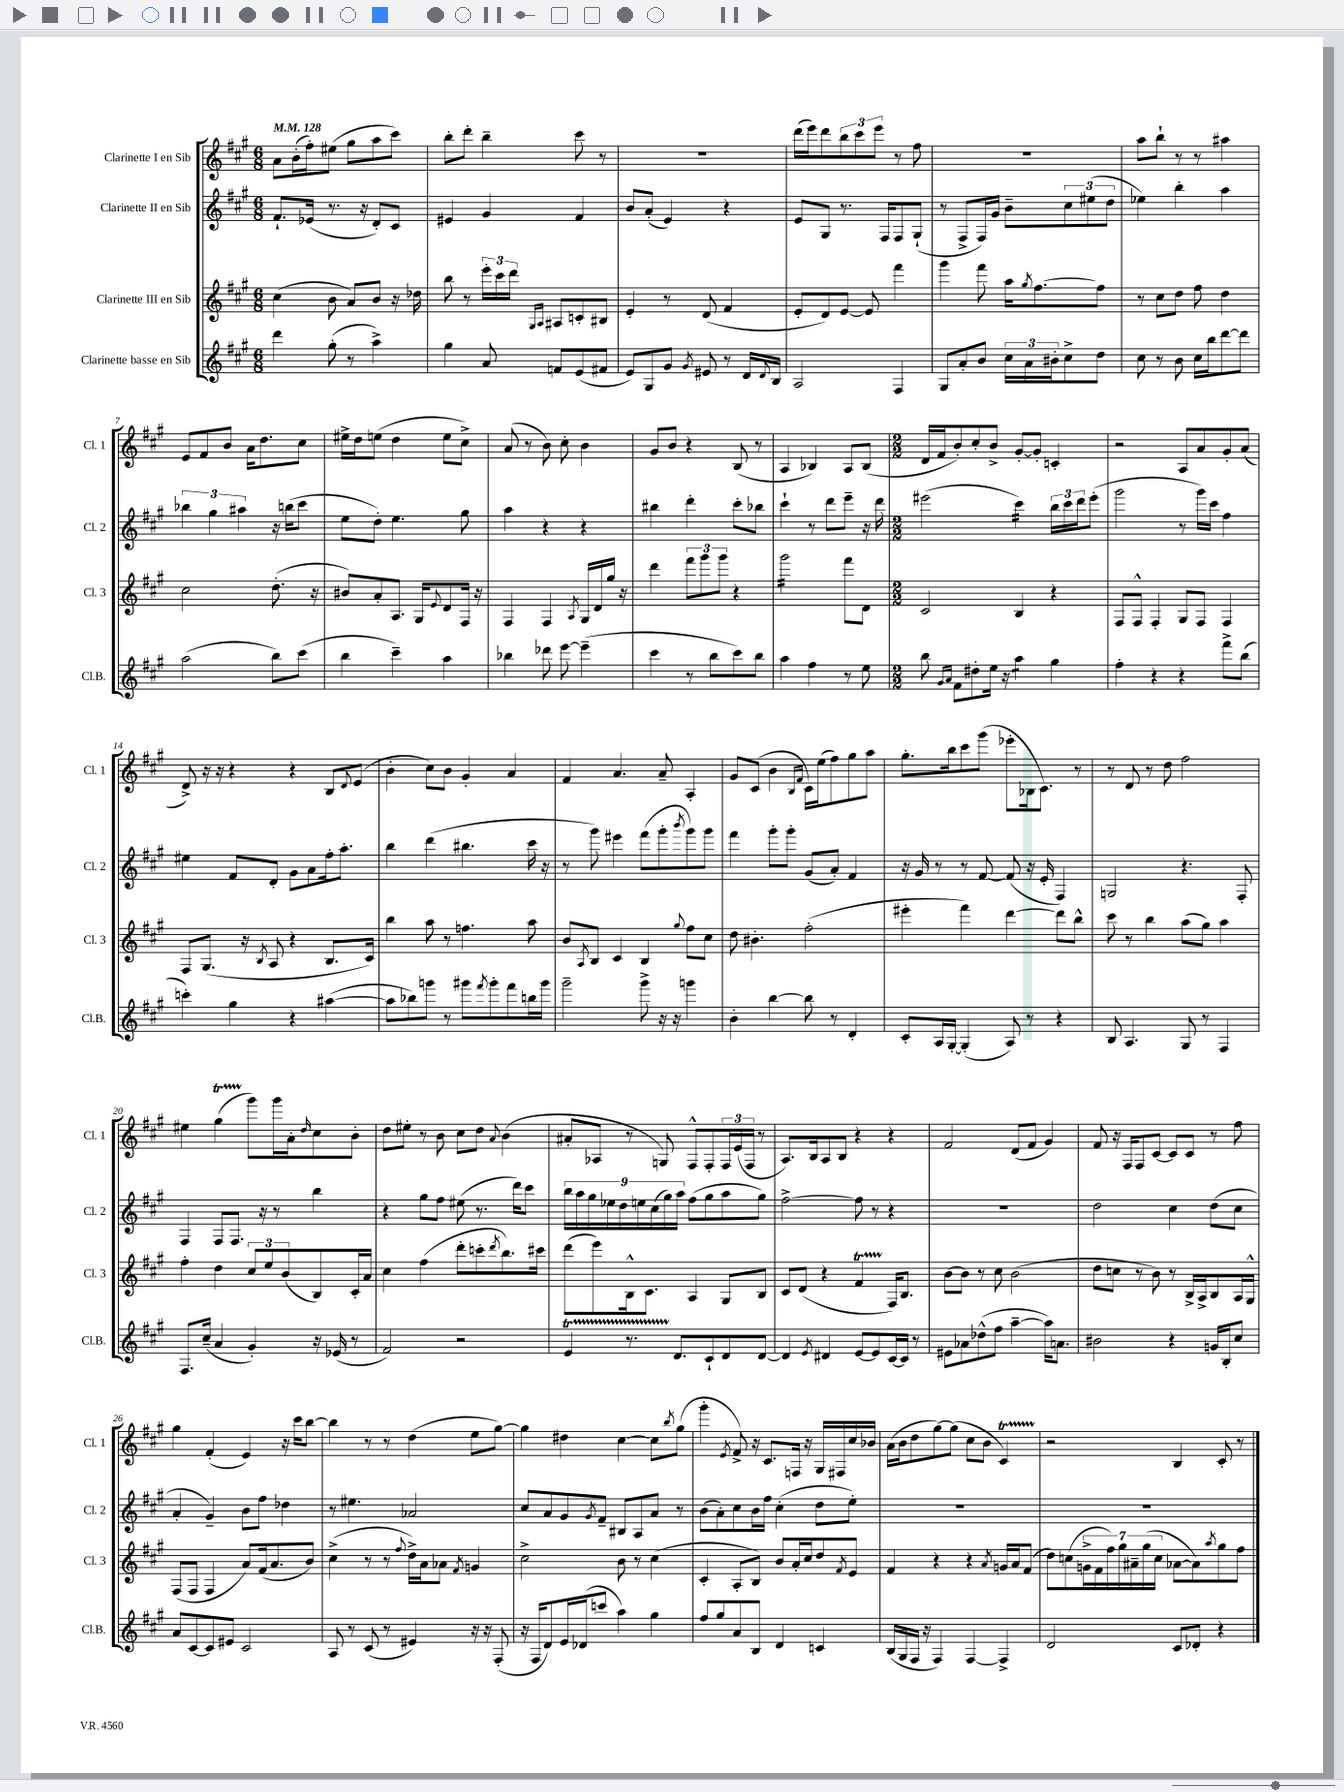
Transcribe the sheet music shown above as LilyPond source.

<<
\new StaffGroup <<
\new Staff = "s0" \with { instrumentName = "Clarinette I en Sib" shortInstrumentName = "Cl. 1" } {
    \clef treble \key a \major \numericTimeSignature \time 6/8 \tempo 4 = 128
    a'8 b'16-.( fis''16-.) eis''8( gis''8 a''8 cis'''8) |
    b''8-. d'''8-. b''4-- cis'''8 r8 |
    r2. |
    d'''16( e'''16) d'''8 \tuplet 3/2 { b''8 cis'''8 e'''8 } r8 fis''8 |
    R2. |
    a''8 b''8-! r8 r8 ais''4 |
    e'8 fis'8 b'8 a'16 d''8. cis''8 |
    eis''16-> d''16 e''8( d''4 e''8 cis''8->) |
    a'8( r8 b'8) cis''8-. b'4 |
    gis'8 b'8 r4 b8( r8 |
    a4 bes4) a8 bes8( |
    \numericTimeSignature \time 2/2 d'16 fis'16 b'8-.) cis''8-. b'8-> gis'8~-. gis'8-. c'4-. |
    r2 a8 a'8 gis'8-. a'8( |
    d'8->) r16 r16 r4 r4 b8 \appoggiatura { d'8 } e'8( |
    b'4-. cis''8) b'8 gis'4-. a'4 |
    fis'4 a'4. a'8-- a4-. |
    gis'8 cis'8( b'4 \grace { b16 fis'16 } cis'16) e''16( fis''8) gis''8 a''8 |
    gis''8.-. b''16 cis'''8 gis'''8( ees'''8-. bes16 cis'8.) r8 |
    r8 d'8 r8 d''8 fis''2 |
    eis''4 gis''4\startTrillSpan( gis'''8\stopTrillSpan) gis'''16 a'16-. \grace { d''16 } cis''8 b'8-. |
    d''8 eis''8-. r8 b'8 cis''8 d''8 \appoggiatura { a'8 } b'4( |
    ais'8-. aes8 r8 g8) fis8-^ fis8-. \tuplet 3/2 { fis16 e'16( fis16 } r8 |
    a8.) b16 a8 b8 r4 r4 |
    fis'2 d'8( fis'8 gis'4) |
    fis'8 r16 fis16 fis8 cis'8~ cis'8 cis'8 r8 fis''8 |
    gis''4 fis'4-.( e'4) r16 cis'''16 b''8~ |
    b''4 r8 r8 d''4( e''8 gis''8~) |
    gis''4 dis''4 cis''4~ cis''8 \acciaccatura { b''8 } gis''8( |
    gis'''4-. \acciaccatura { e'8 } fis'8->) r16 cis'8. f16 r16 gis16 fis16 cis''16 bes'16 |
    a'16( b'16 d''8 gis''8~) gis''8( cis''8 b'8 cis'4\startTrillSpan) |
    r2\stopTrillSpan b4 cis'8-. r8 \bar "|." |
}
\new Staff = "s1" \with { instrumentName = "Clarinette II en Sib" shortInstrumentName = "Cl. 2" } {
    \clef treble \key a \major \numericTimeSignature \time 6/8
    fis'8.-! ees'16( r8. r16 d'8-.) cis'8 |
    eis'4 gis'4 fis'4 |
    b'8 a'8-.( e'4) r4 |
    e'8 gis8 r8. fis16 fis8 gis8-!( |
    r8 fis8-> fis16) gis'16 b'8-- \tuplet 3/2 { cis''8 eis''8( d''8 } |
    ees''4) b''4-. a''4 |
    \tuplet 3/2 { bes''4 gis''4 ais''4 } r16 b''16( cis'''8 |
    e''8 d''8-.) e''4. gis''8 |
    a''4 r4 r4 |
    bis''4 d'''4-. cis'''8-. bes''8 |
    cis'''4-! r8 d'''8 e'''8-- r16 d'''16 |
    \numericTimeSignature \time 2/2 eis'''2( cis'''4:16) \tuplet 3/2 { b''16 cis'''16 d'''16 } eis'''8-.( |
    gis'''2 r8 gis'''16) cis'''16 fis''4 |
    eis''4 fis'8 d'8-. gis'8 a'8 fis''16-. a''8.-. |
    b''4 d'''4( bis''4. cis'''16 r16 |
    r8 gis'''8) eis'''4 fis'''8( gis'''8-. \acciaccatura { b'''8 } gis'''8) gis'''8 |
    fis'''4 gis'''8-. gis'''8-. gis'8( a'8-.) fis'4 |
    r16 gis'16 r8 r8 fis'8~ fis'8( r16 e'16-. fis4) |
    g2 r4. fis8-. |
    fis4 fis8 fis8. r16 r8 b''4 |
    r4 gis''8 fis''8 eis''8( r8. d'''16) cis'''8 |
    \tuplet 9/8 { b''16 a''16 gis''16 ees''16 d''16 e''16 cis''16( gis''16) a''16 } fis''8( gis''8 a''8 gis''8) |
    fis''2~-> fis''8 r8 r4 |
    R1 |
    d''2 cis''4 d''8( cis''8 |
    a'4-. gis'4--) b'8 fis''8 des''4 |
    r8 eis''4. aes'2 |
    cis''8 a'8 gis'8 \acciaccatura { gis'8 } fis'8-- bis8 a8 a'8 r8 |
    b'8( a'8-.) cis''8 b'16 fis''16 cis''4-.( d''8 e''8-.) |
    R1 |
    R1 \bar "|." |
}
\new Staff = "s2" \with { instrumentName = "Clarinette III en Sib" shortInstrumentName = "Cl. 3" } {
    \clef treble \key a \major \numericTimeSignature \time 6/8
    cis''4( b'8 a'8) b'8 r16 des''16 |
    b''8 r8 \tuplet 3/2 { e'''16-. cis'''16 d'''16 } \grace { gis16 a16 } ais8 c'8-. bis8 |
    e'4-. r8 d'8( fis'4 |
    e'8-. d'8) e'8~ e'8 fis'''4 |
    gis'''4 fis'''8 a''16 \acciaccatura { gis''8 } fis''8.~ fis''8 |
    r8 cis''8 d''8 fis''8 d''4 |
    cis''2 d''8.-.( r16 |
    bis'8) a'8-. a8. gis16 \appoggiatura { e'8 } d'8 fis16 r16 |
    fis4 fis4 \acciaccatura { a8 } gis16 d'16 gis''16 r16 |
    d'''4 \tuplet 3/2 { fis'''8 gis'''8 gis'''8 } r4 |
    gis'''2:16 fis'''8 d'8 |
    \numericTimeSignature \time 2/2 cis'2 b4 r4 |
    fis8 fis8-^ fis4-. gis8 fis8 fis4 |
    fis8 gis8.( r16 \acciaccatura { b8 } a8 r4 b8. cis'16) |
    b''4 a''8 r8 f''4. a''8 |
    b'8 \acciaccatura { a8 } b8 cis'4 b4 \appoggiatura { gis''8 } fis''8 cis''8 |
    d''8 bis'4.-. fis''2-.( |
    eis'''4-. fis'''4) d'''4~ d'''8 b''8-^ |
    cis'''8 r8 b''4 a''8( gis''8) a''4 |
    fis''4-. d''4 \tuplet 3/2 { cis''8 e''8 b'8( } b8) cis'16-. a'16 |
    cis''4 fis''4( d'''8-. c'''8-. \acciaccatura { d'''8 } b''8.) cis'''16 |
    d'''8( e'''8) b16-^ cis'8. a4 gis8 b8 |
    cis'8 d'8( r4 fis'4\startTrillSpan fis16\stopTrillSpan) b8. |
    b'8~ b'8 r8 cis''8 b'2( |
    d''8 c''8 r8 b'8) r8 b16-> a16-> b8 a16 gis16-^ |
    fis8( fis8 fis4 a'8) fis'16( a'8. b'8) |
    cis''4->( r8 r8 \appoggiatura { fis''8 } d''16->) a'16 aes'8 \acciaccatura { fis'8 } g'4 |
    cis''2-> b'8 r8 cis''4( |
    cis'4-. a8-. b8) b'8 a'16-. cis''16 d''8 \acciaccatura { fis'8 } e'8 |
    fis'4 r4 r4 \acciaccatura { a'8 } g'16 a'16 fis'8( |
    d''8) c''8( \tuplet 7/4 { g'16-> fis'16 fis''16) gis''16 ais'16-- gis''16( c''16 } aes'8~ aes'8) \acciaccatura { a''8 } gis''8 fis''8 \bar "|." |
}
\new Staff = "s3" \with { instrumentName = "Clarinette basse en Sib" shortInstrumentName = "Cl.B." } {
    \clef treble \key a \major \numericTimeSignature \time 6/8
    d'''4 gis''8-.( r8 a''4->) |
    gis''4 a'8 f'8 e'8( fis'8 |
    e'8) gis8 gis'8 \acciaccatura { gis'8 } eis'8 r8 d'16 \appoggiatura { d'8 } b16 |
    a2 fis4 |
    gis8 a'8-. b'8 \tuplet 3/2 { cis''16 a'16 bis'16-. } cis''8-> d''8 |
    cis''8 r8 b'8 cis''16 b''16 d'''8~ d'''8 |
    a''2( b''8) cis'''8( |
    b''4 cis'''4--) a''4 |
    bes''4 des'''8 e'''8~ e'''4--( |
    cis'''4 r8 b''8 cis'''8) b''8 |
    a''4 fis''4 r8 e''8 |
    \numericTimeSignature \time 2/2 b''8 \grace { gis'16 a'16 } fis'8 dis''8-. e''16 r16 a''4:8 gis''4 |
    fis''4-. r4 r4 fis'''8-> b''8( |
    c'''4-.) gis''4 r4 ais''4~( |
    ais''8 bes''8) g'''8 r8 gis'''8 \acciaccatura { fis'''8 } gis'''8-. fis'''8 b''16 gis'''16 |
    gis'''2-- gis'''8-> r16 r16 g'''4 |
    b'4-. b''4~ b''8 r8 d'4-. |
    cis'8-. a16 gis16~-. gis4-.( a8) r8 r4 |
    b8 a4. gis8 r8 fis4 |
    fis8. cis''16--( a'4 gis'4-.) r16 ees'16( r8 |
    fis'2) r2 |
    e'4\startTrillSpan r8. d'8.\stopTrillSpan cis'8-! d'8 d'8~ |
    d'4 \acciaccatura { e'8 } dis'4 e'8~ e'8 cis'16~ cis'16 r8 |
    eis'8 aes'8 des''8-^( fis''8 a''4~-- a''16) a'8. |
    bis'2 r4 g'16 b16-. cis''8 |
    a'8 cis'8~ cis'8 eis'8 cis'2 |
    a8 r8 cis'8( r8 eis'4) r16 r16 fis8-.( |
    r16 fis16 d'8) e'16 des'16( c'''8 a''4) gis''4 |
    fis''8 gis''8 a'8 b8 d'4 c'4 |
    b16( gis16 fis16 r16 fis4) fis4~ fis4-> |
    d'2 cis'8 des'8-. r4 \bar "|." |
}
>>
>>
